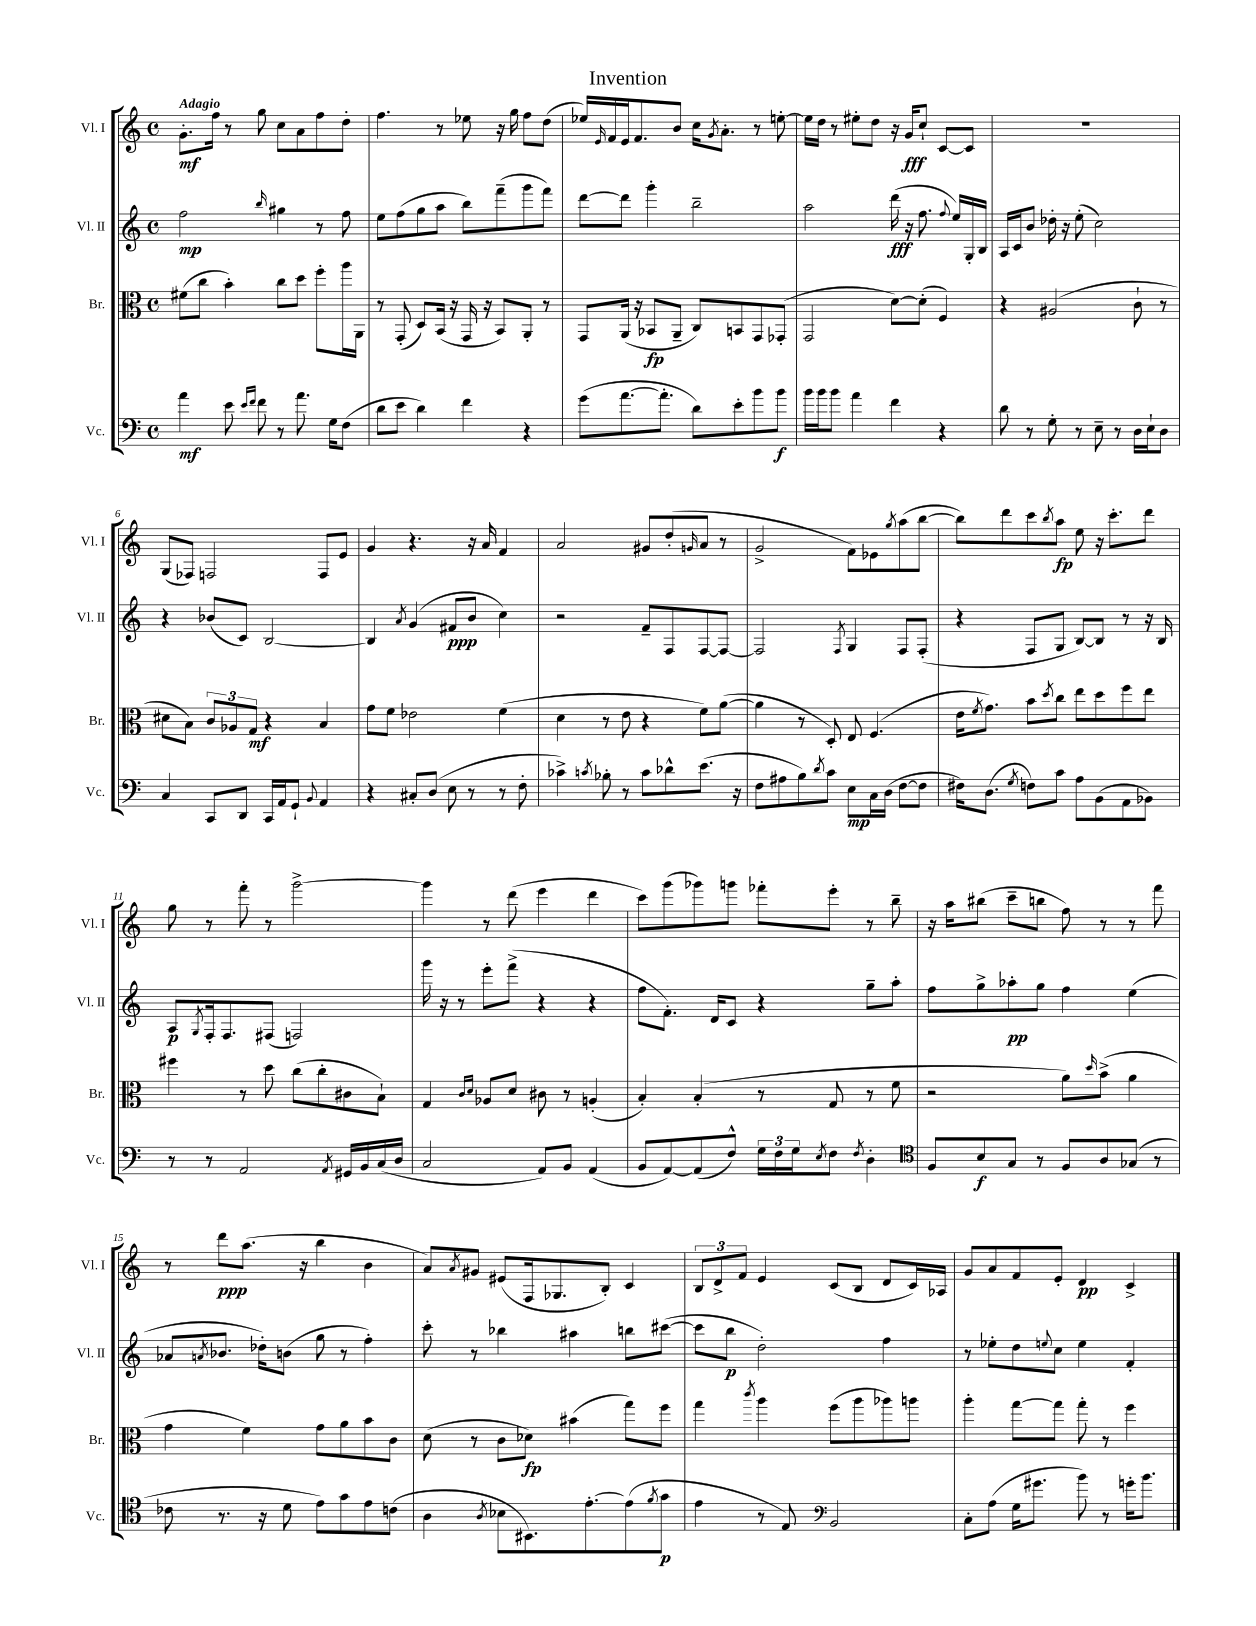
\header { title = "Invention" }
<<
\new StaffGroup <<
\new Staff = "s0" \with { instrumentName = "Vl. I" shortInstrumentName = "Vl. I" } {
    \clef treble \key c \major \defaultTimeSignature \time 4/4 \tempo "Adagio"
    g'8.-.\mf f''16 r8 g''8 c''8 a'8 f''8 d''8-. |
    f''4. r8 ees''8 r16 g''16 f''8 d''8( |
    ees''16) \grace { e'16 } f'16 e'16 f'8. b'8 c''16 \acciaccatura { g'8 } a'8.-. r8 e''8~-. |
    e''16 d''16 r8 eis''8-. d''8 r16 g'16\fff c''8-! c'8~ c'8 |
    R1 |
    g8( fes8) f2 f8 e'8 |
    g'4 r4. r16 a'16 f'4 |
    a'2 gis'8 d''8-.( \grace { g'16 } a'8 r8 |
    g'2-> f'8) ees'8 \acciaccatura { g''8 } a''8( b''8~ |
    b''8) d'''8 c'''8 \acciaccatura { b''8 } a''8\fp e''8 r16 c'''8.-. d'''8 |
    g''8 r8 f'''8-. r8 g'''2~-> |
    g'''4 r8 d'''8( e'''4 d'''4 |
    c'''8) g'''8( ges'''8) g'''8 fes'''8-. e'''8-. r8 b''8-- |
    r16 a''16 bis''8( c'''8-- b''8 f''8) r8 r8 f'''8 |
    r8 d'''8\ppp a''8.( r16 b''4 b'4 |
    a'8) \acciaccatura { a'8 } gis'8 eis'8( f16 ges8. b8-.) c'4 |
    \tuplet 3/2 { b8 d'8-> f'8 } e'4 c'8( b8 d'8 c'16) aes16 |
    g'8 a'8 f'8 e'8-. d'4\pp c'4-> \bar "|." |
}
\new Staff = "s1" \with { instrumentName = "Vl. II" shortInstrumentName = "Vl. II" } {
    \clef treble \key c \major \defaultTimeSignature \time 4/4
    f''2\mp \grace { b''16 } gis''4 r8 f''8 |
    e''8 f''8( g''8 a''8 b''8) f'''8--( g'''8 f'''8) |
    d'''8~ d'''8 g'''4-. b''2-- |
    a''2 d'''16\fff( r16 f''8. \appoggiatura { f''8 } e''16) g16-. b16 |
    a16 c'16 b'8 des''16-. r16 e''8-.( c''2) |
    r4 bes'8( c'8) b2~ |
    b4 \acciaccatura { a'8 } g'4( fis'8\ppp b'8 c''4) |
    r2 f'8-- f8 f8~ f8~ |
    f2 \acciaccatura { f8 } g4 f8 f8-.( |
    r4 f8 g8 b8~) b8 r8 r16 b16 |
    a8\p \acciaccatura { g8 } f16-. f8. fis8( f2) |
    g'''16 r16 r8 e'''8-. f'''8->( r4 r4 |
    f''8 f'8.-.) d'16 c'8 r4 g''8-- a''8-. |
    f''8 g''8-> aes''8-.\pp g''8 f''4 e''4( |
    aes'8 \acciaccatura { a'8 } bes'8. des''16-.) b'8( g''8 r8 f''4-.) |
    c'''8-. r8 bes''4 ais''4 b''8 cis'''8~( |
    cis'''8 b''8\p d''2-.) f''4 |
    r8 ees''8-. d''8 \appoggiatura { e''8 } c''8 e''4 f'4-. \bar "|." |
}
\new Staff = "s2" \with { instrumentName = "Br." shortInstrumentName = "Br." } {
    \clef alto \key c \major \defaultTimeSignature \time 4/4
    fis'8( c''8 b'4-.) c''8 d''8 f''8-. a''16 a,16 |
    r8 g,8-.( d8) b,16( r16 g,16 r16 b,8) a,8-. r8 |
    g,8 a,16( r16 bes,8\fp a,8-- c8) b,8 g,8 ges,8-.( |
    g,2 d'8~) d'8-.( f4) |
    r4 ais2( c'8-! r8 |
    dis'8 b8) \tuplet 3/2 { c'8 aes8 g8\mf } r4 b4 |
    g'8 f'8 ees'2 f'4( |
    d'4 r8 e'8 r4 f'8) a'8~( |
    a'4 r8 d8-.) e8 f4.( |
    e'16 \acciaccatura { f'8 } g'8.) b'8 \acciaccatura { d''8 } c''8 e''8 d''8 f''8 e''8 |
    fis''4 r8 d''8 c''8( c''8-. cis'8 b8-!) |
    g4 \grace { c'16 d'16 } aes8 d'8 cis'8 r8 a4-.( |
    b4-.) b4-.( r8 g8 r8 f'8 |
    r2 a'8) \grace { d''16 } b'8->( a'4 |
    g'4 f'4) g'8 a'8 b'8 c'8 |
    d'8( r8 c'8 des'8\fp) bis'4( g''8) f''8 |
    g''4 \acciaccatura { c'''8 } a''4 f''8( a''8 aes''8) a''8 |
    a''4-. g''8~ g''8 g''8-. r8 f''4 \bar "|." |
}
\new Staff = "s3" \with { instrumentName = "Vc." shortInstrumentName = "Vc." } {
    \clef bass \key c \major \defaultTimeSignature \time 4/4
    a'4\mf e'8 \grace { e'16 f'16 } f'8 r8 a'8. g16 f8( |
    d'8 e'8 d'4) f'4 r4 |
    g'8( a'8.~ a'8.-. d'8) e'8-. b'8 b'8\f |
    b'16 b'16 b'8 a'4 f'4 r4 |
    d'8 r8 g8-. r8 e8-- r8 d16 e16-! d8 |
    c4 c,8 d,8 c,16 a,16 g,8-! \appoggiatura { b,8 } a,4 |
    r4 cis8-. d8( e8 r8 r8 f8-. |
    ces'4->) \acciaccatura { c'8 } bes8-. r8 c'8 des'8-^ e'8.( r16 |
    f8 ais8 b8) \acciaccatura { d'8 } c'8 e8\mp c16 d16( f8~ f8 |
    fis16) d8.( \acciaccatura { g8 } f8) c'8 a8 b,8( a,8 bes,8) |
    r8 r8 a,2 \acciaccatura { a,8 } gis,16 b,16 c16( d16 |
    c2 a,8) b,8 a,4( |
    b,8 a,8~) a,8( f8-^) \tuplet 3/2 { g16 f16 g16 } \acciaccatura { e8 } f8 \acciaccatura { f8 } d4-. |
    \clef tenor f8 b8\f g8 r8 f8 a8 ges8( r8 |
    ces'8 r8. r16 d'8 e'8) g'8 e'8 c'8( |
    a4 \acciaccatura { a8 } bes8 bis,8.) e'8.~-. e'8( \acciaccatura { f'8 } g'8\p |
    e'4 r8 e8) \clef bass b,2 |
    c8-. a8( g16 gis'8. b'8) r8 g'16-. b'8. \bar "|." |
}
>>
>>
